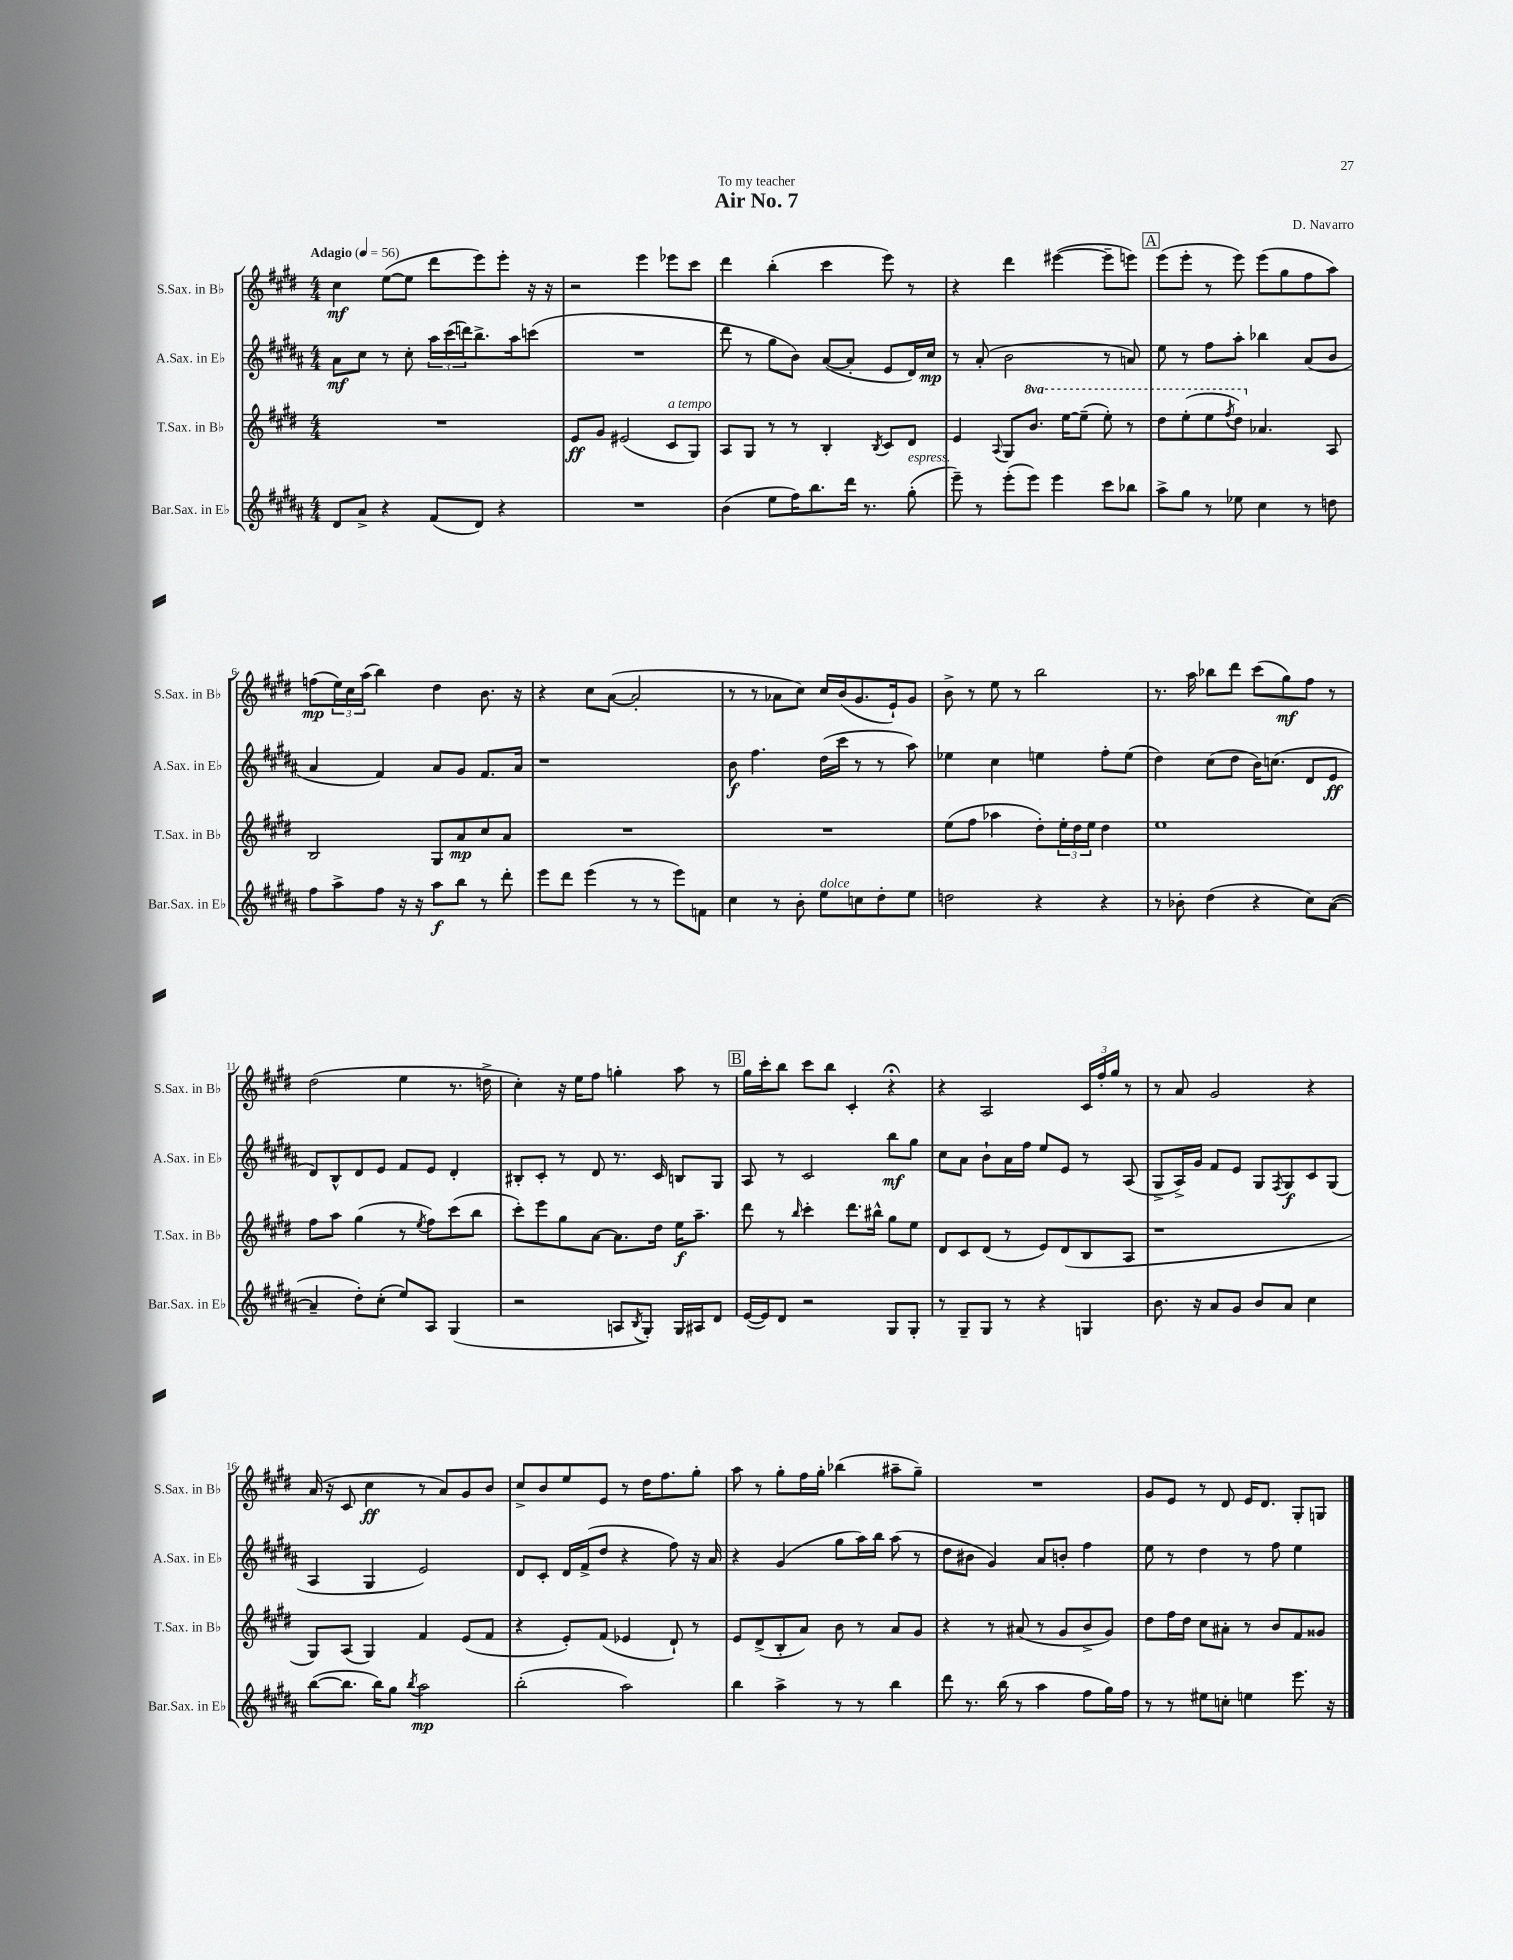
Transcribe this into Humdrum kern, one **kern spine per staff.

**kern	**kern	**kern	**kern
*staff4	*staff3	*staff2	*staff1
*clefG2	*clefG2	*clefG2	*clefG2
*k[f#c#g#d#a#]	*k[f#c#g#d#]	*k[f#c#g#d#a#]	*k[f#c#g#d#]
*M4/4	*M4/4	*M4/4	*M4/4
*MM56	*MM56	*MM56	*MM56
8d#/L	1r	8a#\L	4cc#\
8a#^/J	.	8cc#\J	.
4r	.	8r	([8ee\L
.	.	8cc#'\	8ee\]J
(8f#/L	.	24aa#\LL	8ddd#\L
.	.	(24ccc#\	.
.	.	24ddd\J)	.
8d#/J)	.	8.bb^\	8eee\)
4r	.	.	8eee'\J
.	.	16aa#\k	.
.	.	(8ccc\J	16r
.	.	.	16r
=	=	=	=
1r	8e/L	1r	2r
.	8g#/J	.	.
.	(2e#/	.	.
.	.	.	4eee\
.	8c#/L	.	8eee-\L
.	8G#/J)	.	8ccc#\J
=	=	=	=
(4b\	8A/L	8ddd#\	4ddd#\
.	8G#/J	8r	.
8ee\L	8r	8gg#\L	(4bb'\
16ff#\K)	8r	8b\J)	.
8.bb\	.	.	.
.	4B'/	([8a#/L	4ccc#\
16ddd#\Jk	.	8a#'/]J	.
8.r	.	.	.
.	8qB/	.	.
.	8c#/L	8e/L	8eee\)
(8gg#'\	8d#/J	16d#/L)	8r
.	.	16cc#/JJ	.
=	=	=	=
8eee~\)	4e/	8r	4r
8r	.	(8a#'/	.
.	8qqA/	.	.
(8eee'\L	8G#/L	2b\	4ddd#\
8eee\J)	8.bb/J	.	.
4eee\	.	.	([4eee#\
.	[16eee\LK	.	.
.	(8eee~\]J	.	.
8ccc#\L	8eee'\)	8r	8eee#~\]L
8bb-\J	8r	8a/)	8eee\J)
=	=	=	=
8aa#^\L	8ddd#\L	8ee\	(8eee\L
8gg#\J	(8eee'\	8r	8eee'\J
8r	8eee\	8ff#\L	8r
.	8qfff#/	.	.
8ee-\	8ddd#\J)	8aa#'\J	8eee\)
4cc#\	4.a-/	4bb-\	(8eee\L
.	.	.	8gg#\
8r	.	(8a#/L	8ff#\
8dd\	8A/	8b/J	8aa\J)
=	=	=	=
8ff#\L	2B/	4a#/	(8ff\L
8aa#^\	.	.	24ee\L)
.	.	.	24cc#\
.	.	.	(24aa\JJ
8ff#\J	.	4f#/)	4bb\)
16r	.	.	.
16r	.	.	.
8aa#\L	8G#/L	8a#/L	4dd#\
8bb\J	8a/	8g#/J	.
8r	8cc#/	8.f#/L	8.b\
8ddd#'\	8a/J	.	.
.	.	16a#/Jk	16r
=	=	=	=
8eee\L	1r	1r	4r
8ddd#\J	.	.	.
(4eee\	.	.	8cc#\L
.	.	.	([8a\J
8r	.	.	2a'/]
8r	.	.	.
8eee\L)	.	.	.
8f\J	.	.	.
=	=	=	=
4cc#\	1r	8b\	8r
.	.	4.ff#\	8r
8r	.	.	8a-\L
8b'\	.	.	8cc#\J)
8ee\L	.	(16dd#\LL	16cc#/LL
.	.	16ccc#\JJ	(16b/J
8cc\	.	8r	8.g#/
8dd#'\	.	8r	.
.	.	.	16e`/k)
8ee\J	.	8aa#\)	8g#/J
=	=	=	=
2dd\	(8ee\L	4ee-\	8b^\
.	8ff#\J	.	8r
.	4aa-\	4cc#\	8ee\
.	.	.	8r
4r	8dd#'\L)	4ee\	2bb\
.	24ee'\L	.	.
.	24dd#\	.	.
.	24ee\JJ	.	.
4r	4dd#\	8ff#'\L	.
.	.	(8ee\J	.
=	=	=	=
8r	1ee	4dd#\)	8.r
8b-'\	.	.	.
.	.	.	16aa\
(4dd#\	.	(8cc#\L	8bb-\L
.	.	8dd#\J	8ddd#\J
4r	.	16b\LK)	(8ccc#\L
.	.	(8.cc\J	.
.	.	.	8gg#\)
8cc#\L)	.	8d#/L	8ff#\J
([8a#\J	.	8e/J	8r
=	=	=	=
4a#~/]	8ff#\L	8d#/L)	(2dd#\
.	8aa\J	8B^^/	.
8dd#'\L)	(4gg#\	8d#/	.
(8cc#'\J	.	8e/J	.
8ee/L)	8r	8f#/L	4ee\
.	8qee/	.	.
8A#/J	8ff#\L)	8e/J	.
(4G#/	(8ccc#\	4d#'/	8.r
.	8bb\J	.	.
.	.	.	16dd^\
=	=	=	=
2r	8ccc#'\L)	8B#'/L	4cc#'\)
.	8eee\	8c#'/J	.
.	8gg#\	8r	16r
.	.	.	16ee\LK
.	[8a\J	8d#/	8ff#\J
8A/L	8.a\]L	8.r	4gg'\
8qB/	.	.	.
8G#'/J)	.	.	.
.	16dd#\Jk	16c#/	.
16G#/LL	16ee\LK	8B/L	8aa\
16A#/J	8.aa~\J	.	.
8d#/J	.	8G#/J	8r
=	=	=	=
([16e/LL	8ddd#\	8A#/	16gg#\LL
16e/]J)	.	.	16ccc#'\J
8d#/J	8r	8r	8bb\J
.	16qqbb/	.	.
2r	4ccc#'\	2c#/	8ccc#\L
.	.	.	8bb\J
.	8.ddd#\L	.	4c#'/
.	16bb#^^\Jk	.	.
8G#/L	8gg#\L	8bb\L	4r;
8G#'/J	8ee\J	8gg#\J	.
=	=	=	=
8r	8d#/L	8cc#\L	4r
8G#~/L	8c#/	8a#\J	.
8G#/J	(8d#/J	8b`\L	2A/
8r	8r	16a#\L	.
.	.	16ff#\JJ	.
4r	8e/L)	8ee/L	.
.	(8d#/	8e/J	.
4G/	8B/	8r	24c#/LL
.	.	.	24ff#'/
.	.	.	24gg#/JJ
.	8A/J	(8A#/	8r
=	=	=	=
8.b\	1r	8G#^/L	8r
.	.	16A#^/L)	8a/
16r	.	16g#/JJ	.
8a#/L	.	8f#/L	2g#/
8g#/J	.	8e/J	.
8b/L	.	8G#/L	.
.	.	8qF#/	.
8a#/J	.	8G#/	.
4cc#\	.	8c#/	4r
.	.	(8G#/J	.
=	=	=	=
([8bb\L	8G#/L)	4A#/	(16a/
.	.	.	16r
8.bb\]J	(8A/J	.	8c#/
.	4G#/)	4G#/	4cc#\
16bb\LK)	.	.	.
8gg#\J	.	.	.
8qbb/	.	.	.
2aa#\	4f#/	2e/)	8r
.	.	.	8a/L)
.	(8e/L	.	8g#/
.	8f#/J	.	8b/J
=	=	=	=
(2bb'\	4r	8d#/L	8cc#^/L
.	.	8c#'/J	8b/
.	8e'/L)	16d#/LL	8ee/
.	.	(16f#^/J	.
.	(8f#/J	8dd#/J	8e/J
2aa#\)	4e-/	4r	8r
.	.	.	16dd#\LK
.	.	.	8.ff#\
.	8d#`/)	8ff#\)	.
.	8r	16r	8gg#'\J
.	.	16a#/	.
=	=	=	=
4bb\	8e/L	4r	8aa\
.	(8d#^/	.	8r
4aa#^\	8B'/	(4g#/	8gg#'\L
.	8a/J)	.	16ff#\L
.	.	.	16gg#'\JJ
8r	8b\	8gg#\L	(4bb-\
8r	8r	16aa#\L)	.
.	.	16bb\JJ	.
4bb\	8a/L	(8aa#\	8aa#~\L
.	8g#/J	8r	8gg#~\J)
=	=	=	=
8ddd#\	4r	8dd#\L	1r
8.r	.	8b#\J	.
.	8r	4g#/)	.
(16bb\	.	.	.
8r	(8a#/	.	.
4aa#\	8r	8a#/L	.
.	8g#/L	8b'/J	.
8ff#\L	8b^/	4ff#\	.
16gg#\L)	8g#/J)	.	.
16ff#\JJ	.	.	.
=	=	=	=
8r	8dd#\L	8ee\	8g#/L
8r	16ff#\L	8r	8e/J
.	16dd#\JJ	.	.
8ee#\L	8cc#\L	4dd#\	8r
8cc'\J	8a#'\J	.	8d#/
4ee\	8r	8r	16e/LK
.	.	.	8.d#/J
.	8b/L	8ff#\	.
8.eee\	8f#/	4ee\	8G#'/L
.	8g##/J	.	8G/J
16r	.	.	.
==	==	==	==
*-	*-	*-	*-
